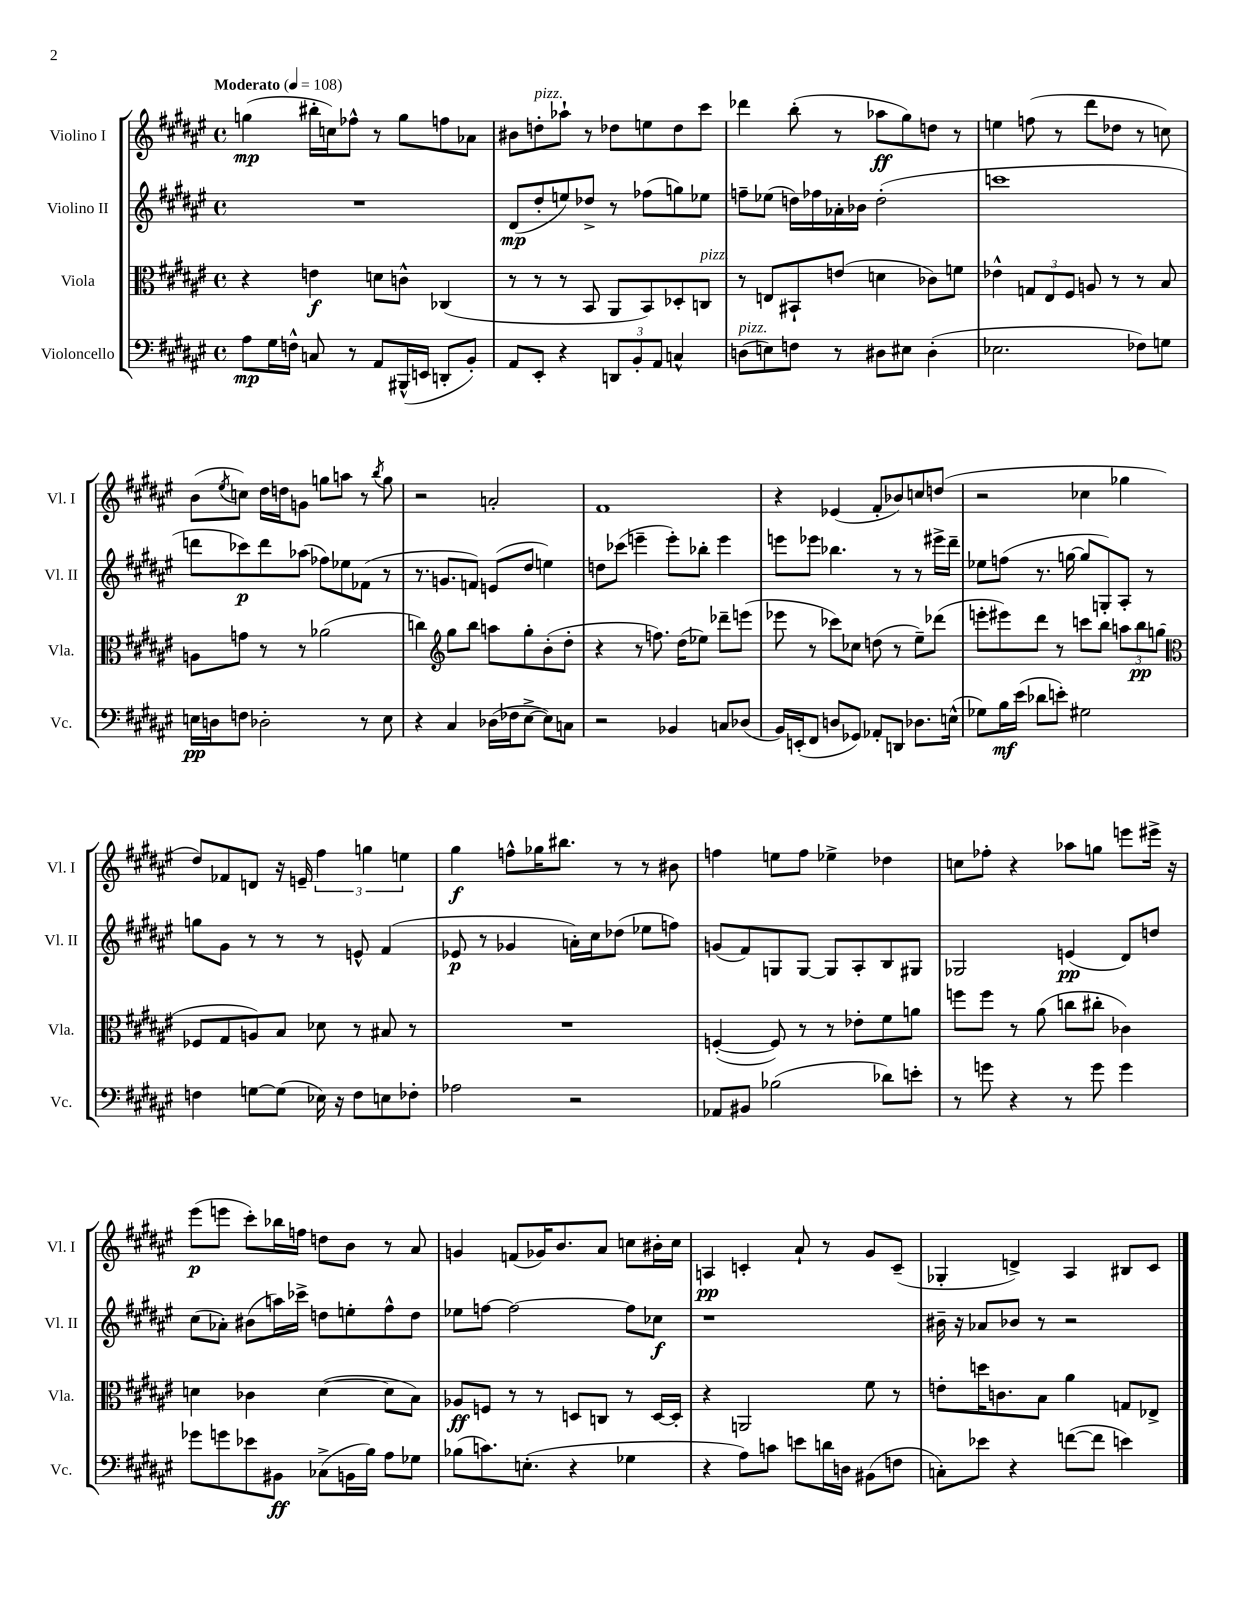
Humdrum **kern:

**kern	**dynam	**kern	**dynam	**kern	**dynam	**kern	**dynam
*part4	*part4	*part3	*part3	*part2	*part2	*part1	*part1
*staff4	*staff4	*staff3	*staff3	*staff2	*staff2	*staff1	*staff1
*I"Violoncello	*	*I"Viola	*	*I"Violino II	*	*I"Violino I	*
*I'Vc.	*	*I'Vla.	*	*I'Vl. II	*	*I'Vl. I	*
*clefF4	*	*clefC3	*	*clefG2	*	*clefG2	*
*k[f#c#g#d#a#e#]	*	*k[f#c#g#d#a#e#]	*	*k[f#c#g#d#a#e#]	*	*k[f#c#g#d#a#e#]	*
*M4/4	*	*M4/4	*	*M4/4	*	*M4/4	*
*met(c)	*	*met(c)	*	*met(c)	*	*met(c)	*
*MM108	*	*MM108	*	*MM108	*	*MM108	*
=1	=1	=1	=1	=1	=1	=1	=1
!	!	!	!	!	!	!LO:TX:a:B:t=Moderato	!
8A#\L	mp	4r	.	1r	.	(4ggn\	mp
16G#\L	.	.	.	.	.	.	.
16Fn^^\JJ	.	.	.	.	.	.	.
8Cn/	.	4en\	f	.	.	16bb#X'\LL	.
.	.	.	.	.	.	16ccn\J)	.
8r	.	.	.	.	.	8ff-X^^\J	.
8AA#/L	.	8dn\L	.	.	.	8r	.
(16BBB#X^^/L	.	8cn^^\J	.	.	.	8gg\L	.
16EEn/JJ	.	.	.	.	.	.	.
8DDn'/L	.	(4C-X/	.	.	.	8ffn\	.
8BB'/J)	.	.	.	.	.	8a-X\J	.
=2	=2	=2	=2	=2	=2	=2	=2
8AA#/L	.	8r	.	(8d#/L	mp	8b#X\L	.
!	!	!	!	!	!	!LO:TX:a:i:t=pizz.	!
8EE#'/J	.	8r	.	8dd#'/	.	8ddn'\	.
4r	.	8r	.	8een/)	.	8aa-X`\J	.
.	.	8BB/	.	8dd-X^/J	.	8r	.
12DDn/L	.	8AA#/L	.	8r	.	8dd-X\L	.
12BB'/	.	.	.	.	.	.	.
.	.	8BB/)	.	(8ff-X\L	.	8een\	.
12AA#/J	.	.	.	.	.	.	.
4Cn^^/	.	8D-X'/	.	8ggn\)	.	8dd-\	.
!	!	!LO:TX:a:i:t=pizz.	!	!	!	!	!
.	.	8Cn/J	.	8ee-X\J	.	8ccc#\J	.
=3	=3	=3	=3	=3	=3	=3	=3
!LO:TX:a:i:t=pizz.	!	!	!	!	!	!	!
(8Dn\L	.	8r	.	8ffn~\L	.	4ddd-X\	.
8En\)	.	8En/L	.	(8ee-X\J	.	.	.
8Fn\J	.	8BB#X`/	.	16ddn\LL)	.	(8bb'\	.
.	.	.	.	16ff-X\	.	.	.
8r	.	(8en/J	.	16a-X'\	.	8r	.
.	.	.	.	16b-X\JJ	.	.	.
8D#X\L	.	4dn\	.	(2dd'\	.	8aa-X\L	ff
8E#X\J	.	.	.	.	.	8gg#\)	.
(4D#'\	.	8c-X\L)	.	.	.	8ddn\J	.
.	.	8fn\J	.	.	.	8r	.
=4	=4	=4	=4	=4	=4	=4	=4
2.E-X\	.	4e-X^^\	.	1cccn	.	4een\	.
.	.	12Gn/L	.	.	.	(8ffn\	.
.	.	12E#/	.	.	.	.	.
.	.	.	.	.	.	8r	.
.	.	12F#/J	.	.	.	.	.
.	.	8An/	.	.	.	8ddd#\L	.
.	.	8r	.	.	.	8dd-X\J	.
8F-X\L)	.	8r	.	.	.	8r	.
8Gn\J	.	8B/	.	.	.	8ccn\)	.
!!LO:LB:g=z
=5	=5	=5	=5	=5	=5	=5	=5
16En\LL	pp	8An\L	.	8dddn\L	.	(8b\L	.
16Dn\J	.	.	.	.	.	.	.
.	.	.	.	.	.	8qee#/	.
8Fn\J	.	8gn\J	.	8ccc-X\)	p	8ccn\J)	.
2D-X'\	.	8r	.	8ddd\	.	16dd#\LL	.
.	.	.	.	.	.	16ddn\J	.
.	.	8r	.	(8aa-X\J	.	8gn\J	.
.	.	(2a-X\	.	8ff-X\L)	.	8ggn\L	.
.	.	.	.	8ee-X\	.	8aan\J	.
8r	.	.	.	(8f-X\J	.	8r	.
.	.	.	.	.	.	8qbb/	.
8E\	.	.	.	8r	.	8gg\	.
=6	=6	=6	=6	=6	=6	=6	=6
4r	.	4ccn\)	.	8.r	.	2r	.
.	.	.	.	8.gn/L	.	.	.
*	*	*clefG2	*	*	*	*	*
4C#/	.	8gg#\L	.	.	.	.	.
.	.	8bb\J	.	8fn/J)	.	.	.
(16D-X\LL	.	8aan\L	.	(8en/L	.	2an'/	.
16F-X\J	.	.	.	.	.	.	.
[8E#^\J	.	8gg#'\	.	8dd#/J	.	.	.
8E#\L])	.	(8b'\	.	4een\)	.	.	.
8Cn\J	.	8dd#'\J	.	.	.	.	.
=7	=7	=7	=7	=7	=7	=7	=7
2r	.	4r	.	8ddn\L	.	1f#	.
.	.	.	.	(8ccc-X\J	.	.	.
.	.	8r	.	4eeen~\	.	.	.
.	.	8.ffn\)	.	.	.	.	.
4BB-X/	.	.	.	8eee'\L)	.	.	.
.	.	(16dd#\KL	.	.	.	.	.
.	.	8ee-X\J)	.	8bb-X'\J	.	.	.
8Cn/L	.	8ddd-X~\L	.	4eee\	.	.	.
(8D-X/J	.	(8eeen\J	.	.	.	.	.
=8	=8	=8	=8	=8	=8	=8	=8
16BB/LL)	.	8eee-X\	.	8eeen\L	.	4r	.
(16EEn'/J	.	.	.	.	.	.	.
8FF#/J	.	8r	.	8eee-X\J	.	.	.
8Dn/L	.	8ccc-X\L)	.	4.bb-X\	.	(4e-X/	.
8GG-X/J)	.	8cc-X\J	.	.	.	.	.
8AA-X'/L	.	(8ddn\	.	.	.	8f#'/L	.
8DDn/J	.	8r	.	8r	.	8b-X/)	.
8.D-X\L	.	8ee#~\L)	.	8r	.	8ccn/	.
.	.	(8ddd-X\J	.	16eee#X^\LL	.	(8ddn/J	.
(16En^^\Jk	.	.	.	16ddd#~\JJ	.	.	.
=9	=9	=9	=9	=9	=9	=9	=9
8G-X\L)	.	8eeen'\L	.	8ee-X\L	.	2r	.
16B\L	mf	8eee#X\)	.	(8ffn\J	.	.	.
(16e#\JJ	.	.	.	.	.	.	.
8d-X\L	.	8ddd#\J	.	8.r	.	.	.
8en'\J)	.	8r	.	.	.	.	.
.	.	.	.	[16ggn\	.	.	.
2G#X\	.	8cccn\L	.	8gg/L]	.	4cc-X\	.
.	.	8bb\J	.	8Gn'/)	.	.	.
.	.	12aan\L	.	8A#'/J	.	4gg-X\	.
.	.	12bb\	pp	.	.	.	.
.	.	.	.	8r	.	.	.
.	.	(12ggn\J	.	.	.	.	.
!!LO:LB:g=z
=10	=10	=10	=10	=10	=10	=10	=10
*	*	*clefC3	*	*	*	*	*
4Fn\	.	8F-X/L	.	8ggn\L	.	8dd#/L)	.
.	.	8G#/	.	8g#\J	.	8f-X/	.
[8Gn\L	.	8An/)	.	8r	.	8dn/J	.
(8G\J]	.	8B/J	.	8r	.	16r	.
.	.	.	.	.	.	16en~/	.
16E-X\)	.	8d-X\	.	8r	.	6ff#\	.
16r	.	.	.	.	.	.	.
8F\L	.	8r	.	8en^^/	.	.	.
.	.	.	.	.	.	6ggn\	.
8En\	.	8B#X/	.	(4f#/	.	.	.
.	.	.	.	.	.	6een\	.
8F-X'\J	.	8r	.	.	.	.	.
=11	=11	=11	=11	=11	=11	=11	=11
2A-X\	.	1r	.	8e-X/	p	4gg#\	f
.	.	.	.	8r	.	.	.
.	.	.	.	4g-X/	.	8ffn^^\L	.
.	.	.	.	.	.	16gg-X\K	.
.	.	.	.	.	.	8.bb#X\J	.
2r	.	.	.	16an'\LL)	.	.	.
.	.	.	.	16cc#\J	.	.	.
.	.	.	.	(8dd-X\J	.	8r	.
.	.	.	.	8ee-X\L	.	8r	.
.	.	.	.	8ffn\J)	.	8b#X\	.
=12	=12	=12	=12	=12	=12	=12	=12
8AA-X/L	.	([4Fn'/	.	(8gn/L	.	4ffn\	.
8BB#X/J	.	.	.	8f#/)	.	.	.
(2B-X\	.	8F/])	.	8Gn/	.	8een\L	.
.	.	8r	.	[8G/J	.	8ff\J	.
.	.	8r	.	8G/L]	.	4ee-X^\	.
.	.	8e-X'\L	.	8A#'/	.	.	.
8d-X\L)	.	8f#\	.	8B/	.	4dd-X\	.
8en'\J	.	8an\J	.	8G#X/J	.	.	.
=13	=13	=13	=13	=13	=13	=13	=13
8r	.	8ffn\L	.	2G-X/	.	8ccn\L	.
8gn\	.	8ff\J	.	.	.	8ff-X'\J	.
4r	.	8r	.	.	.	4r	.
.	.	(8a#\	.	.	.	.	.
8r	.	8ccn\L	.	(4en/	pp	8aa-X\L	.
8g\	.	8cc#X'\J	.	.	.	8ggn\J	.
4g\	.	4c-X\)	.	8d#/L)	.	8eeen\L	.
.	.	.	.	8ddn/J	.	16eee#X^\Jk	.
.	.	.	.	.	.	16r	.
!!LO:LB:g=z
=14	=14	=14	=14	=14	=14	=14	=14
8g-X\L	.	4dn\	.	(8cc#\L	.	(8eee#\L	p
8gn\	.	.	.	8a-X'\J)	.	8eeen\J	.
8e-X\	.	4c-X\	.	(8b#X\L	.	8ccc#'\L)	.
8BB#X\J	ff	.	.	16aan\L)	.	16bb-X\L	.
.	.	.	.	16ccc-X^\JJ	.	16ffn\JJ	.
(8C-X^\L	.	([4d\	.	8ddn\L	.	8ddn\L	.
16BBn\L	.	.	.	8een'\	.	8b\J	.
16B\JJ)	.	.	.	.	.	.	.
8A#\L	.	8d\L]	.	8ff#^^\	.	8r	.
8G-X\J	.	8B\J)	.	8dd\J	.	8a#/	.
=15	=15	=15	=15	=15	=15	=15	=15
(8B-X\L	.	8A-X/L	ff	8ee-X\L	.	4gn/	.
8.cn\)	.	8Fn/J	.	[8ffn\J	.	.	.
.	.	8r	.	2ff\_	.	(8fn/L	.
(8.En'\J	.	.	.	.	.	.	.
.	.	8r	.	.	.	16g-X/K)	.
.	.	.	.	.	.	8.b/	.
4r	.	8Dn/L	.	.	.	.	.
.	.	8Cn/J	.	.	.	8a#/J	.
4G-X\	.	8r	.	8ff\L]	.	8ccn\L	.
.	.	[16D/LL	.	8cc-X\J	f	16b#X'\L	.
.	.	16D'/JJ]	.	.	.	16cc\JJ	.
=16	=16	=16	=16	=16	=16	=16	=16
4r	.	4r	.	1r	.	4An/	pp
8A#\L)	.	2AAn/	.	.	.	4cn'/	.
8cn\J	.	.	.	.	.	.	.
8en\L	.	.	.	.	.	8a#`/	.
16dn\L	.	.	.	.	.	8r	.
16Dn\JJ	.	.	.	.	.	.	.
(8BB#X\L	.	8f#\	.	.	.	8g#/L	.
8Fn\J	.	8r	.	.	.	(8c~/J	.
=17	=17	=17	=17	=17	=17	=17	=17
8Cn'\L)	.	8en'\L	.	16b#X~\	.	4G-X'/	.
.	.	.	.	16r	.	.	.
8e-X\J	.	16ddn\K	.	8a-X/L	.	.	.
.	.	8.cn\	.	.	.	.	.
4r	.	.	.	8b-X/J	.	4dn^/)	.
.	.	8B\J	.	8r	.	.	.
([8fn\L	.	4a#\	.	2r	.	4A#/	.
8f\J]	.	.	.	.	.	.	.
4en\)	.	8Gn/L	.	.	.	8B#X/L	.
.	.	8E-X^/J	.	.	.	8c#/J	.
==	==	==	==	==	==	==	==
*-	*-	*-	*-	*-	*-	*-	*-
